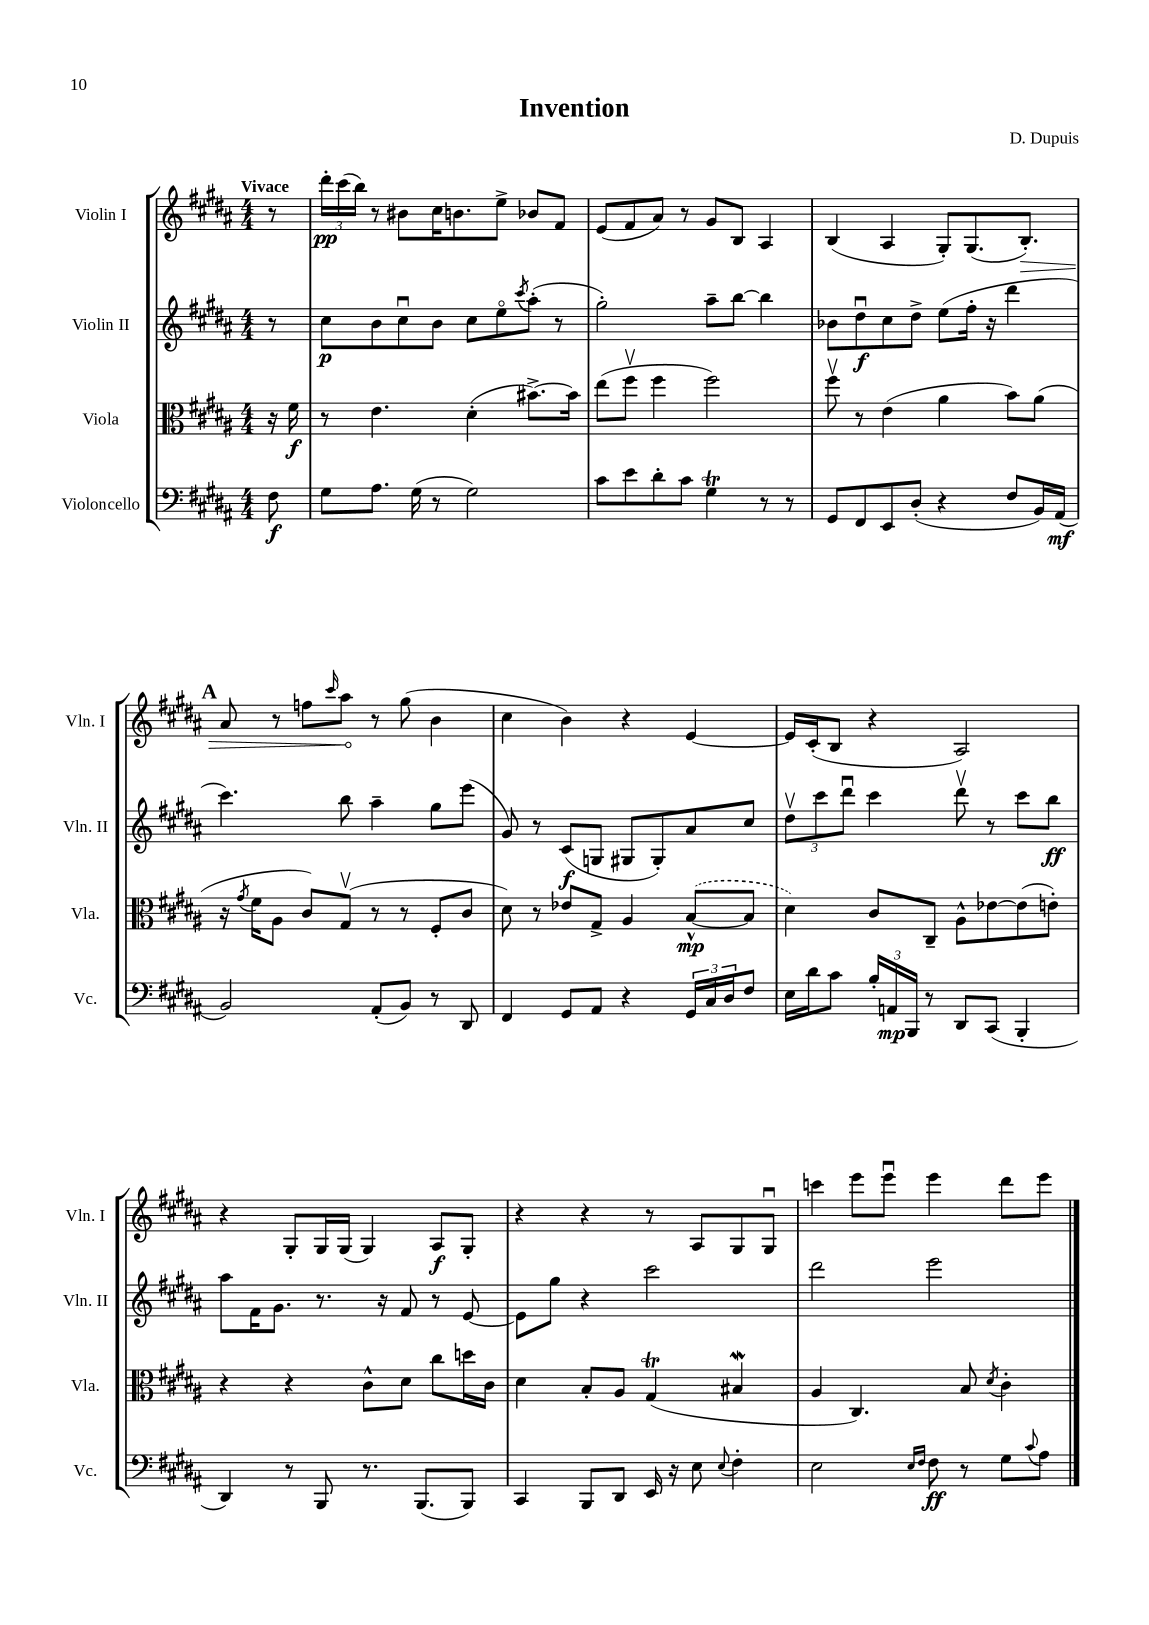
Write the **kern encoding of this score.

**kern	**kern	**kern	**kern
*staff4	*staff3	*staff2	*staff1
*clefF4	*clefC3	*clefG2	*clefG2
*k[f#c#g#d#a#]	*k[f#c#g#d#a#]	*k[f#c#g#d#a#]	*k[f#c#g#d#a#]
*M4/4	*M4/4	*M4/4	*M4/4
8F#	16r	8r	8r
.	16f#	.	.
=	=	=	=
8G#	8r	8cc#	24ddd#'
.	.	.	(24ccc#
.	.	.	24bb)
8.A#	4.e	8b	8r
.	.	8cc#u	8b#
(16G#	.	.	.
8r	.	8b	16cc#
.	.	.	8.b
2G#)	(4d#'	8cc#	.
.	.	8eeo	8ee^
.	.	8qccc#	.
.	[8.b#^)	(8aa#'	8b-
.	.	8r	8f#
.	16b#]	.	.
=	=	=	=
8c#	(8ee	2gg#')	(8e
8e	8ff#v	.	8f#
8d#'	4ff#	.	8a#)
8c#	.	.	8r
4G#	2ff#)	8aa#~	8g#
.	.	[8bb	8B
8r	.	4bb]	4A#
8r	.	.	.
=	=	=	=
8GG#	8ff#v	8b-	(4B
8FF#	8r	8dd#u	.
8EE	(4e	8cc#	4A#
(8D#'	.	8dd#^	.
4r	4a#	(8ee	8G#')
.	.	16ff#'	(8.G#
.	.	16r	.
8F#	8b)	4ddd#	.
.	.	.	8.B')
16BB)	(8a#	.	.
(16AA#	.	.	.
=	=	=	=
2BB)	16r	4.ccc#)	8a#
.	8qg#	.	.
.	16f#	.	.
.	8A#	.	8r
.	8c#)	.	8ff
.	.	.	16qqccc#
.	(8G#v	8bb	8aa#
(8AA#'	8r	4aa#~	8r
8BB)	8r	.	(8gg#
8r	8F#'	8gg#	4b
8DD#	8c#	(8eee	.
=	=	=	=
4FF#	8d#)	8g#)	4cc#
.	8r	8r	.
8GG#	8e-	(8c#	4b)
8AA#	8G#^	8G	.
4r	4A#	8G#	4r
.	.	8G#')	.
24GG#	([8B^^	8a#	[4e
24C#	.	.	.
24D#	.	.	.
8F#	8B]	8cc#	.
=	=	=	=
16E	4d#)	12dd#v	16e]
16d#	.	.	(16c#'
.	.	12ccc#	.
8c#	.	.	8B
.	.	12ddd#u	.
24B'	8c#	4ccc#	4r
24AA	.	.	.
24BBB	.	.	.
8r	8C#~	.	.
8DD#	8A#^^	8ddd#v	2A#)
(8CC#	[8e-	8r	.
4BBB'	(8e-]	8ccc#	.
.	8e')	8bb	.
=	=	=	=
4DD#)	4r	8aa#	4r
.	.	16f#	.
.	.	8.g#	.
8r	4r	.	8G#'
8BBB	.	8.r	16G#
.	.	.	(16G#
8.r	8c#^^	.	4G#)
.	.	16r	.
.	8d#	8f#	.
(8.BBB	.	.	.
.	8cc#	8r	8A#
8BBB)	16dd	[8e	8G#'
.	16c#	.	.
=	=	=	=
4CC#	4d#	8e]	4r
.	.	8gg#	.
8BBB	8B'	4r	4r
8DD#	8A#	.	.
16EE	(4G#	2ccc#	8r
16r	.	.	.
8E	.	.	8A#
8qqE	.	.	.
4F#'	4B#	.	8G#
.	.	.	8G#u
=	=	=	=
2E	4A#	2ddd#	4ccc
.	4.C#)	.	8eee
.	.	.	8eeeu
16qqE	.	.	.
16qqF#	.	.	.
8F#	.	2eee	4eee
8r	8B	.	.
.	8qd#	.	.
8G#	4c#'	.	8ddd#
8qqc#	.	.	.
8A#	.	.	8eee
==	==	==	==
*-	*-	*-	*-
